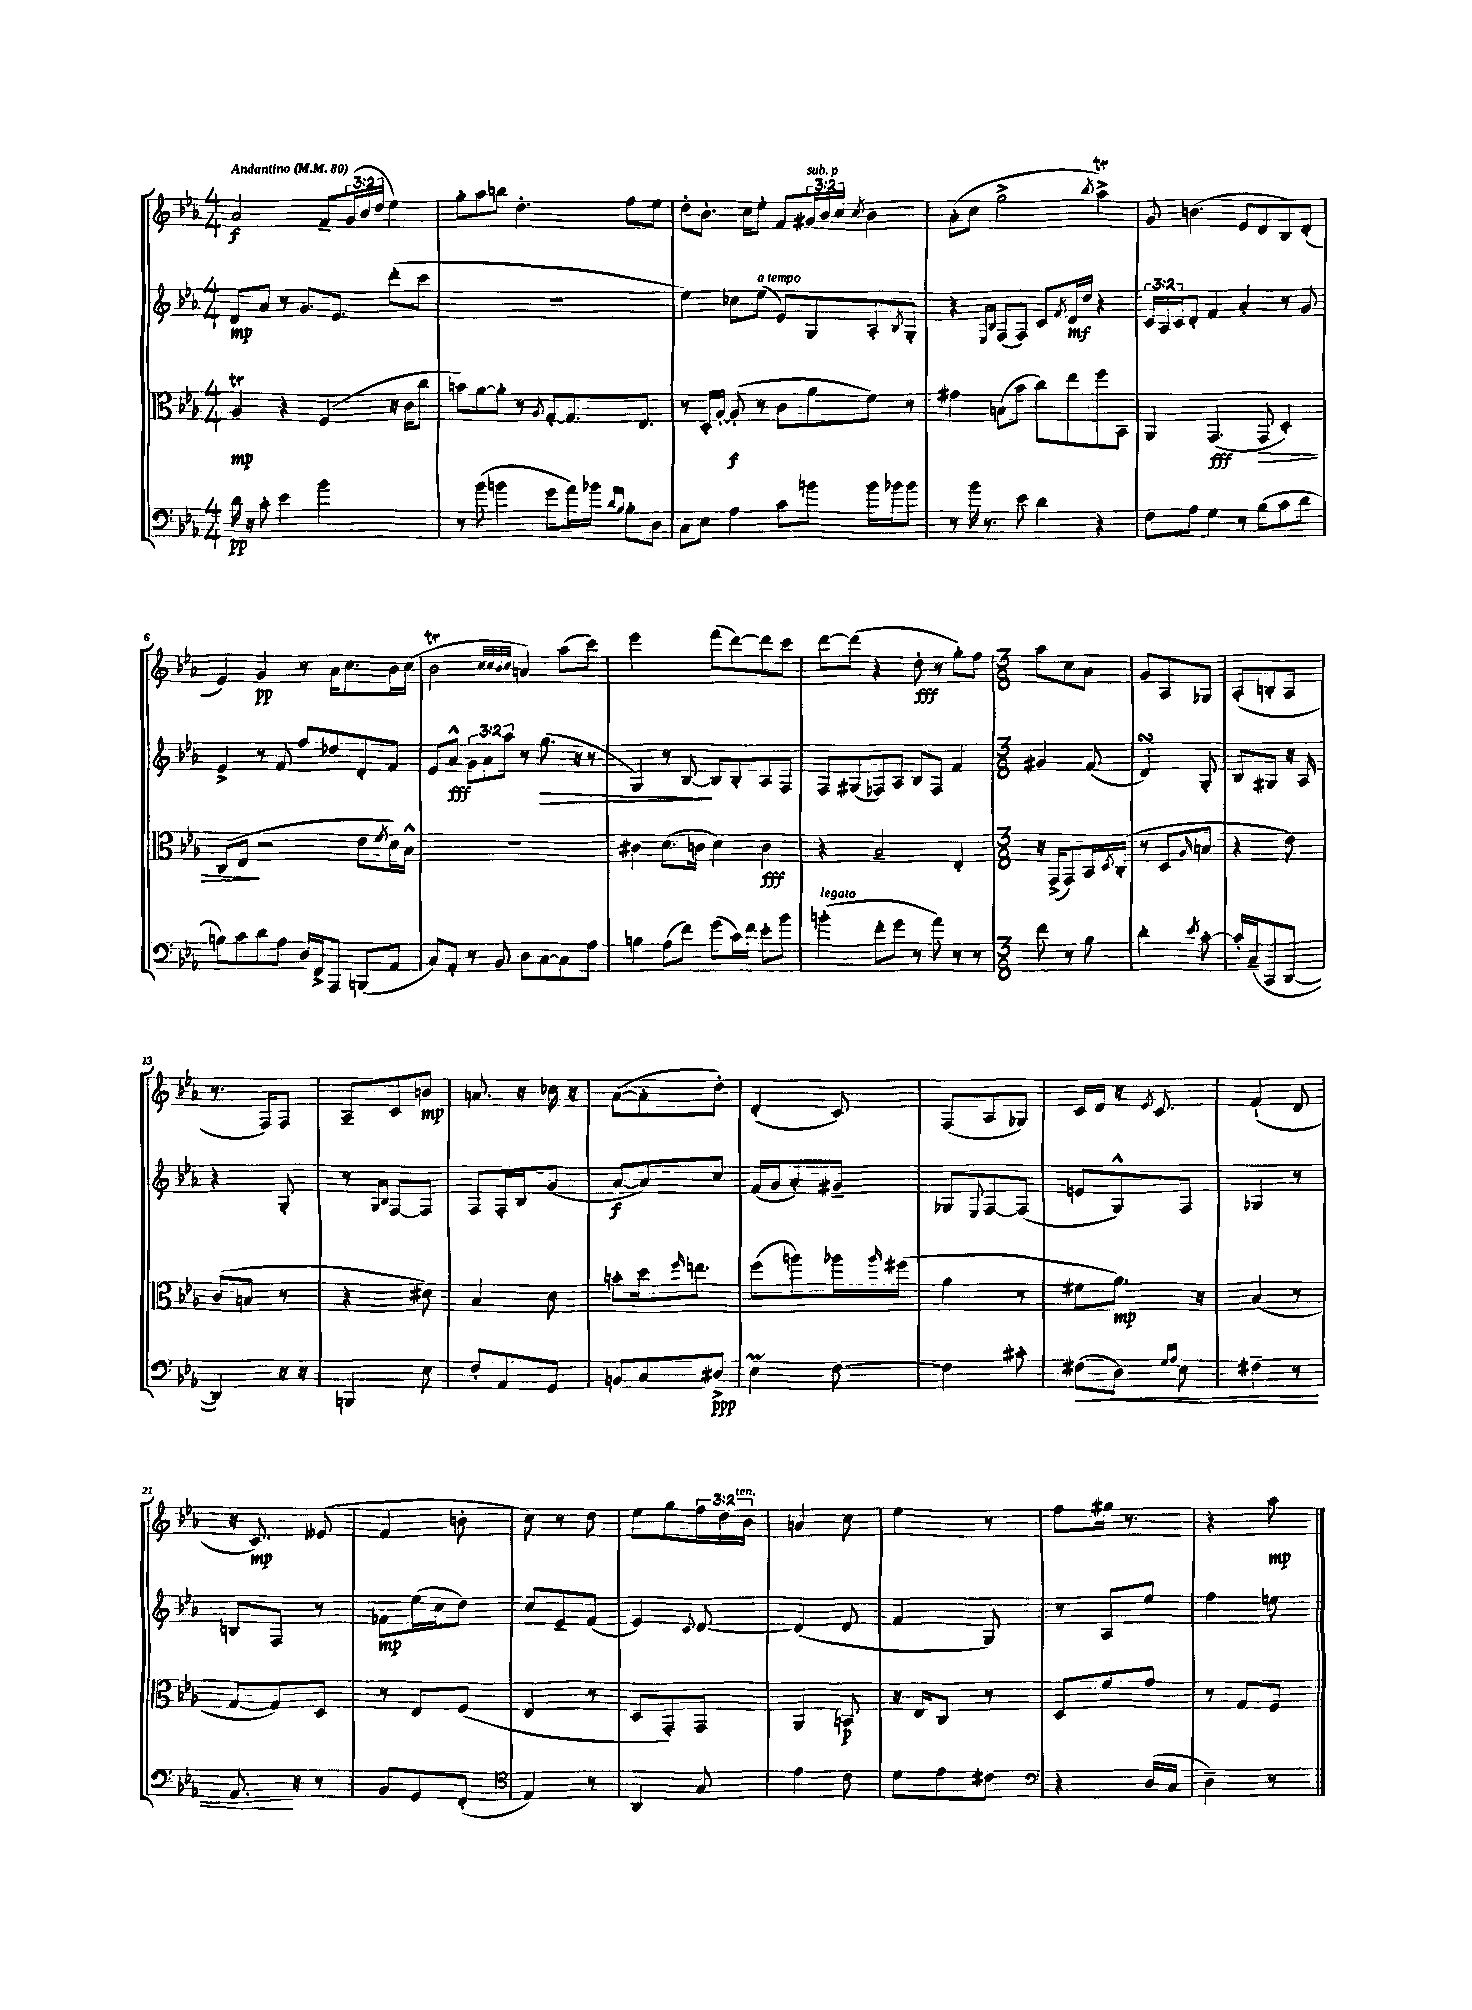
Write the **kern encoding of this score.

**kern	**dynam	**kern	**dynam	**kern	**dynam	**kern	**dynam
*part4	*part4	*part3	*part3	*part2	*part2	*part1	*part1
*staff4	*staff4	*staff3	*staff3	*staff2	*staff2	*staff1	*staff1
*clefF4	*	*clefC3	*	*clefG2	*	*clefG2	*
*k[b-e-a-]	*	*k[b-e-a-]	*	*k[b-e-a-]	*	*k[b-e-a-]	*
*M4/4	*	*M4/4	*	*M4/4	*	*M4/4	*
*MM80	*	*MM80	*	*MM80	*	*MM80	*
=1	=1	=1	=1	=1	=1	=1	=1
!	!	!	!	!	!	!LO:TX:a:B:t=Andantino	!
16d\	pp	4A-T/	mp	8d/L	mp	2a-/	f
16r	.	.	.	.	.	.	.
8c'\	.	.	.	8a-/J	.	.	.
4e-\	.	4r	.	8r	.	.	.
.	.	.	.	8.g/L	.	.	.
2b-\	.	(4F/	.	.	.	8f~/L	.
.	.	.	.	8.e-/J	.	.	.
.	.	.	.	.	.	(24g/L	.
.	.	.	.	.	.	24b-/	.
.	.	.	.	.	.	24dd/JJ	.
.	.	16r	.	(8ddd'\L	.	4ee-\)	.
.	.	16c\KL	.	.	.	.	.
.	.	8cc\J	.	8ccc\J	.	.	.
=2	=2	=2	=2	=2	=2	=2	=2
8r	.	8bn\L)	.	1r	.	8gg'\L	.
(8b-\	.	[8a-\	.	.	.	8aa-\	.
4bn\	.	8a-'\J]	.	.	.	8bbn\J	.
.	.	8r	.	.	.	4.dd'\	.
.	.	8qA-/	.	.	.	.	.
8g\L	.	[8G'/L	.	.	.	.	.
16a-\L)	.	8.G/]	.	.	.	.	.
16b-X\JJ	.	.	.	.	.	.	.
16qqd/LL	.	.	.	.	.	.	.
16qqB-/JJ	.	.	.	.	.	.	.
8B-'\L	.	.	.	.	.	8ff\L	.
.	.	8.E-/J	.	.	.	.	.
8D\J	.	.	.	.	.	8ee-\J	.
=3	=3	=3	=3	=3	=3	=3	=3
8C\L	.	8r	.	4ee-\)	.	8dd'\L	.
8E-\J	.	16D'/LL	.	.	.	8.b-'\J	.
.	.	[16A-'/JJ	.	.	.	.	.
4A-\	.	(8A-'/]	f	8cc-X\L	.	.	.
.	.	.	.	.	.	16cc\KL	.
!	!	!	!	!LO:TX:a:i:t=a tempo	!	!	!
.	.	8r	.	(8ee-\J	.	8ee-'\J	.
8c\L	.	8c\L	.	8e-/L)	.	8f/L	.
!	!	!	!	!	!	!LO:TX:a:i:t=sub. p	!
8bn\J	.	8a-\	.	8G/	.	24g#X/L	.
.	.	.	.	.	.	24b-/	.
.	.	.	.	.	.	24cc/JJ	.
.	.	.	.	.	.	8qcc/	.
16b\LL	.	8f\J)	.	8A-'/	.	4b-\	.
16b-X\J	.	.	.	.	.	.	.
.	.	.	.	8qB-/	.	.	.
8b-\J	.	8r	.	8G'/J	.	.	.
=4	=4	=4	=4	=4	=4	=4	=4
8r	.	4g#X\	.	4r	.	(8a-'\L	.
16b-\	.	.	.	.	.	8cc\J	.
8.r	.	.	.	.	.	.	.
.	.	.	.	16qqE-/LL	.	.	.
.	.	.	.	16qqB-/JJ	.	.	.
.	.	(8Bn\L	.	(8F/L	.	2gg^\	.
8e-\	.	8b-\J	.	8F/J)	.	.	.
4d\	.	8cc\L)	.	8c/L	.	.	.
.	.	.	.	8qf/	.	.	.
.	.	8ee-\	.	16d/L	mf	.	.
.	.	.	.	16dd/JJ	.	.	.
.	.	.	.	.	.	8qbb-/	.
4r	.	8ff\	.	4r	.	4aa-T^\)	.
.	.	8BB-\J	.	.	.	.	.
=5	=5	=5	=5	=5	=5	=5	=5
8F\L	.	4AA-/	.	24c/LL	.	8g/	.
.	.	.	.	24A-/	.	.	.
.	.	.	.	24c/J	.	.	.
8A-\J	.	.	.	8d'/J	.	(4.bn\	.
4G\	.	(4.GG/	fff	4f/	.	.	.
8r	.	.	.	4a-'/	.	8e-/L	.
!	!	!	!LO:HP:b	!	!	!	!
(8B-\L	.	8GG/	>	.	.	8d/	.
8c\	.	4D'/)	.	8r	.	8B-/)	.
8d\J	.	.	.	8g/	.	(8d'/J	.
!!LO:LB:g=z
=6	=6	=6	=6	=6	=6	=6	=6
8Bn\L)	.	(8C/L	.	4e-^/	.	4e-/)	.
8c\	.	8E-/J	.	.	.	.	.
8d\	.	2r	]	8r	.	4g/	pp
8A-\J	.	.	.	8f/	.	.	.
16D/LL	.	.	.	8ff/L	.	8r	.
16FF^/J	.	.	.	.	.	.	.
8AAA-/J	.	.	.	8dd-X/	.	16a-\KL	.
.	.	.	.	.	.	8.cc\	.
(8BBBn/L	.	8e-\L	.	8d'/	.	.	.
.	.	8qf/	.	.	.	.	.
8AA-/J	.	16d\L)	.	8f/J	.	16b-\L	.
.	.	16B-^^\JJ	.	.	.	(16cc\JJ	.
=7	=7	=7	=7	=7	=7	=7	=7
8C/L)	.	1r	.	8e-/L	.	2b-T\	.
8AA-'/J	.	.	.	8a-^^/J	fff	.	.
8r	.	.	.	12g\L	.	.	.
.	.	.	.	12a-\	.	.	.
8BB-/	.	.	.	.	.	.	.
.	.	.	.	12aa-\J	.	.	.
.	.	.	.	.	.	32qqcc/LLL	.
.	.	.	.	.	.	32qqcc/	.
.	.	.	.	.	.	32qqb-/	.
.	.	.	.	.	.	32qqcc/JJJ	.
8D\L	.	.	.	8r	.	4an/)	.
!	!	!	!	!	!LO:HP:b	!	!
[8C\	.	.	.	(8.gg\	>	.	.
8C\]	.	.	.	.	.	(8aa-\L	.
.	.	.	.	16r	.	.	.
8A-\J	.	.	.	8r	.	8ccc\J)	.
=8	=8	=8	=8	=8	=8	=8	=8
4Bn\	.	4c#X\	.	4G/)	.	2eee-\	.
(8A-\L	.	(8.d\L	.	8r	.	.	.
8f\J)	.	.	.	[8B-/	.	.	.
.	.	16cn\Jk	.	.	.	.	.
(8g\L	.	4d\)	.	8B-/L]	]	(8fff\L	.
16c\L)	.	.	.	8B-'/	.	[8ddd\)	.
16f\JJ	.	.	.	.	.	.	.
8e-'\L	.	4c\	fff	8A-/	.	8ddd\]	.
8b-\J	.	.	.	8F/J	.	8ccc\J	.
=9	=9	=9	=9	=9	=9	=9	=9
!LO:TX:a:i:t=legato	!	!	!	!	!	!	!
(4bn'\	.	4r	.	8F/L	.	[8ddd\L	.
.	.	.	.	(8G#X/	.	(8ddd\J]	.
8f'\L	.	2B-~/	.	8F-X/)	.	4r	.
8g\J	.	.	.	8A-/J	.	.	.
8r	.	.	.	8B-/L	.	8dd'\	fff
8a-\)	.	.	.	8F-/J	.	8r	.
8r	.	4E-'/	.	4f/	.	8gg'\L)	.
8r	.	.	.	.	.	8ff\J	.
=10	=10	=10	=10	=10	=10	=10	=10
*M3/8	*	*M3/8	*	*M3/8	*	*M3/8	*
8f\	.	16r	.	4g#X/	.	8aa-\L	.
.	.	(16GG^/KL	.	.	.	.	.
8r	.	8GG/)	.	.	.	8cc\	.
8B-\	.	16BB-/L	.	(8f/	.	8a-\J	.
.	.	8qD/	.	.	.	.	.
.	.	(16C'/JJ	.	.	.	.	.
=11	=11	=11	=11	=11	=11	=11	=11
4d'\	.	8r	.	4dsSsS/)	.	8g/L	.
.	.	8D/L	.	.	.	8A-/	.
8qe-/	.	16qqA-/	.	.	.	.	.
[8c'\	.	8Bn/J	.	8G'/	.	8G-X/J	.
=12	=12	=12	=12	=12	=12	=12	=12
16c'/LL]	.	4r	.	8B-/L	.	(8A-'/L	.
(16C~/J	.	.	.	.	.	.	.
8CC/	.	.	.	8G#X/J	.	8Bn'/	.
[8DD/J	.	8e-\)	.	16r	.	8A-/J	.
.	.	.	.	16A-/	.	.	.
!!LO:LB:g=z
=13	=13	=13	=13	=13	=13	=13	=13
4DD/])	.	(8c/L	.	4r	.	8.r	.
.	.	8Bn/J	.	.	.	.	.
.	.	.	.	.	.	16F/KL)	.
16r	.	8r	.	8G'/	.	8F/J	.
16r	.	.	.	.	.	.	.
=14	=14	=14	=14	=14	=14	=14	=14
4BBBn/	.	4r	.	8r	.	8A-~/L	.
.	.	.	.	16qqG/LL	.	.	.
.	.	.	.	16qqB-/JJ	.	.	.
.	.	.	.	[8F/L	.	8c/	.
8E-\	.	8d#X\)	.	8F/J]	.	8bn/J	mp
=15	=15	=15	=15	=15	=15	=15	=15
8F'/L	.	4B-/	.	8F/L	.	8.an/	.
8AA-/	.	.	.	16F'/L	.	.	.
.	.	.	.	16B-/J	.	16r	.
8GG/J	.	8d\	.	(8g/J	.	16cc-X\	.
.	.	.	.	.	.	16r	.
=16	=16	=16	=16	=16	=16	=16	=16
8BBn/L	.	8bn'\L	.	[8a-/L	f	([8a-\L	.
8C/	.	16dd\k	.	8a-/])	.	8a-'\]	.
.	.	16qqff/	.	.	.	.	.
.	.	8.een\J	.	.	.	.	.
8D#X^/J	ppp	.	.	8cc/J	.	8dd'\J)	.
=17	=17	=17	=17	=17	=17	=17	=17
4E-M\	.	(8ff\L	.	(16f/LL	.	(4d'/	.
.	.	.	.	16g/J	.	.	.
.	.	8aan\)	.	8a-'/)	.	.	.
[8F\	.	16aa-X\L	.	8g#X~/J	.	8c/)	.
.	.	16qqaa-/	.	.	.	.	.
.	.	(16ff#X\JJ	.	.	.	.	.
=18	=18	=18	=18	=18	=18	=18	=18
4F\]	.	4a-\	.	8G-X/L	.	(8F/L	.
.	.	.	.	8qqE-/	.	.	.
.	.	.	.	[8F/	.	8A-/	.
8c#X'\	.	8r	.	(8F/J]	.	8G-X/J)	.
=19	=19	=19	=19	=19	=19	=19	=19
!	!LO:HP:b	!	!	!	!	!	!
(8F#X\L	<	8f#X\L	.	8en/L	.	16c/LL	.
.	.	.	.	.	.	16d/JJ	.
8D\J)	.	8.a-\J)	mp	8G^^/)	.	16r	.
.	.	.	.	.	.	8qe-/	.
.	.	.	.	.	.	8.c/	.
16qqG/LL	.	.	.	.	.	.	.
16qqA-/JJ	.	.	.	.	.	.	.
8E-\	.	.	.	8F/J	.	.	.
.	.	16r	.	.	.	.	.
=20	=20	=20	=20	=20	=20	=20	=20
4F#X~\	.	(4B-/	.	4G-X/	.	(4f`/	.
8r	.	8r	.	8r	.	8d/	.
!!LO:LB:g=z
=21	=21	=21	=21	=21	=21	=21	=21
8.AA-/	.	[8G/L	.	8Bn/L	.	16r	.
.	.	.	.	.	.	8.c/)	mp
.	.	8G/])	.	8F/J	.	.	.
16r	[	.	.	.	.	.	.
8r	.	8D/J	.	8r	.	(8e--X/	.
=22	=22	=22	=22	=22	=22	=22	=22
8BB-/L	.	8r	.	8f-X\L	mp	4f/	.
8GG/	.	8E-/L	.	(16ee-\L	.	.	.
.	.	.	.	16cc\J	.	.	.
(8FF'/J	.	(8F/J	.	8dd\J)	.	8bn'\	.
=23	=23	=23	=23	=23	=23	=23	=23
*clefC4	*	*	*	*	*	*	*
4E-/)	.	4E-/	.	8cc/L	.	8cc\)	.
.	.	.	.	8e-~/	.	8r	.
8r	.	8r	.	(8f/J	.	8dd\	.
=24	=24	=24	=24	=24	=24	=24	=24
4AA-/	.	8D/L	.	4e-/)	.	8ee-\L	.
.	.	8GG'/)	.	.	.	8gg\	.
.	.	.	.	8qqc/	.	.	.
8G/	.	8GG/J	.	[8d/	.	24ff\L	.
.	.	.	.	.	.	24dd\	.
!	!	!	!	!	!	!LO:TX:a:i:t=ten.	!
.	.	.	.	.	.	24b-\JJ	.
=25	=25	=25	=25	=25	=25	=25	=25
4e-\	.	4AA-/	.	(4d/]	.	4an/	.
8c\	.	8BBn/	p	8d/	.	8cc\	.
=26	=26	=26	=26	=26	=26	=26	=26
8d\L	.	16r	.	4f/	.	4ee-\	.
.	.	16E-/KL	.	.	.	.	.
8e-\	.	8C/J	.	.	.	.	.
8c#X\J	.	8r	.	8G/)	.	8r	.
=27	=27	=27	=27	=27	=27	=27	=27
*clefF4	*	*	*	*	*	*	*
4r	.	8D/L	.	8r	.	8ff\L	.
.	.	8f/	.	8A-/L	.	16gg#X\Jk	.
.	.	.	.	.	.	8.r	.
(16D/LL	.	8g/J	.	8ee-/J	.	.	.
16C/JJ	.	.	.	.	.	.	.
=28	=28	=28	=28	=28	=28	=28	=28
4D~\)	.	8r	.	4ff\	.	4r	.
.	.	8G/L	.	.	.	.	.
8r	.	8F/J	.	8een\	.	8aa-\	mp
==	==	==	==	==	==	==	==
*-	*-	*-	*-	*-	*-	*-	*-
